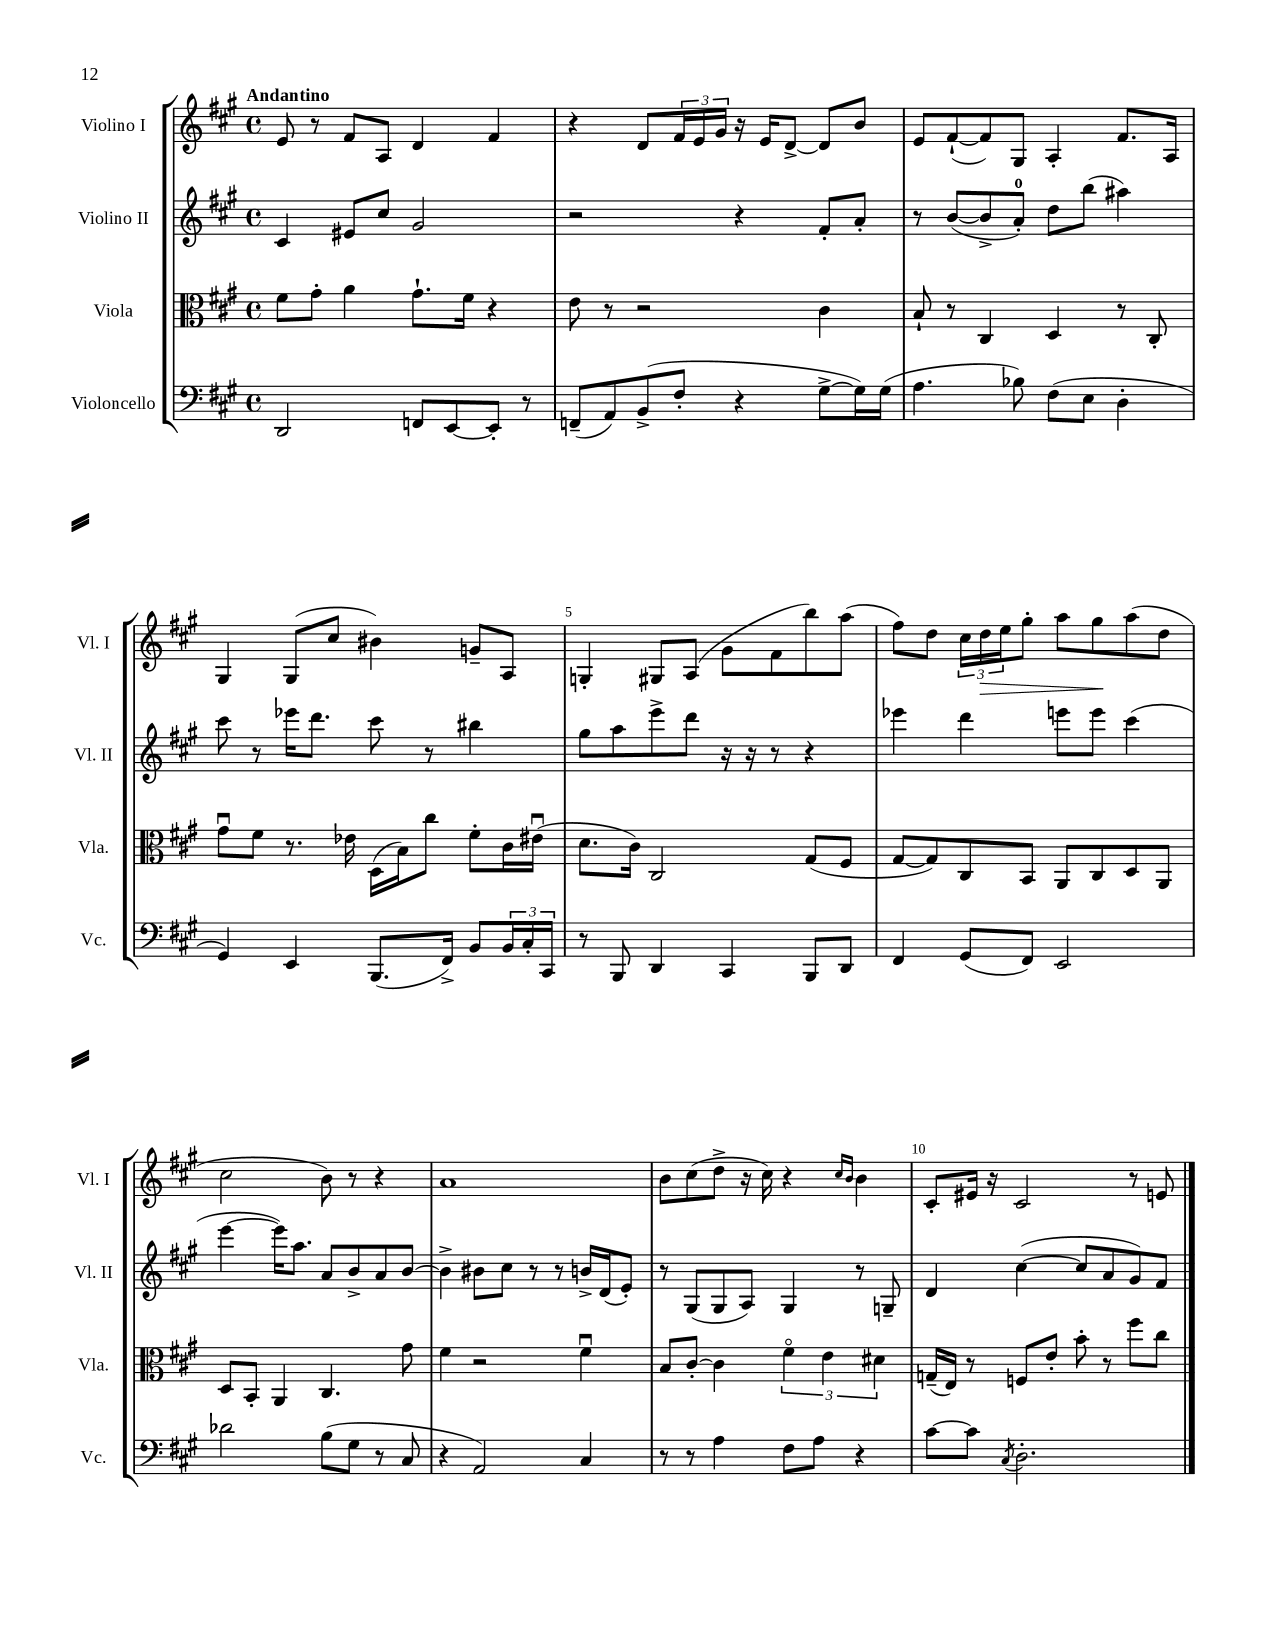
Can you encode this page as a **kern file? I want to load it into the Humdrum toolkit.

**kern	**kern	**kern	**kern	**dynam
*part4	*part3	*part2	*part1	*part1
*staff4	*staff3	*staff2	*staff1	*staff1
*I"Violoncello	*I"Viola	*I"Violino II	*I"Violino I	*
*I'Vc.	*I'Vla.	*I'Vl. II	*I'Vl. I	*
*clefF4	*clefC3	*clefG2	*clefG2	*
*k[f#c#g#]	*k[f#c#g#]	*k[f#c#g#]	*k[f#c#g#]	*
*M4/4	*M4/4	*M4/4	*M4/4	*
*met(c)	*met(c)	*met(c)	*met(c)	*
=1	=1	=1	=1	=1
!	!	!	!LO:TX:a:B:t=Andantino	!
2DD/	8f#\L	4c#/	8e/	.
.	8g#'\J	.	8r	.
.	4a\	8e#X/L	8f#/L	.
.	.	8cc#/J	8A/J	.
8FFn/L	8.g#`\L	2g#/	4d/	.
[8EE/	.	.	.	.
.	16f#\Jk	.	.	.
8EE'/J]	4r	.	4f#/	.
8r	.	.	.	.
=2	=2	=2	=2	=2
(8FFn~/L	8e\	2r	4r	.
8AA/)	8r	.	.	.
(8BB^/	2r	.	8d/L	.
8F#'/J	.	.	24f#/L	.
.	.	.	24e/	.
.	.	.	24g#/JJ	.
4r	.	4r	16r	.
.	.	.	16e/KL	.
.	.	.	[8d^/J	.
[8G#^\L	4c#\	8f#'/L	8d/L]	.
16G#\L])	.	8a'/J	8b/J	.
(16G#\JJ	.	.	.	.
=3	=3	=3	=3	=3
4.A\	8B`/	8r	8e/L	.
.	8r	([8b/L	([8f#`/	.
.	4C#/	8b^/]	8f#/])	.
8B-X\)	.	8a'/J)	8G#/J	.
(8F#\L	4D/	8dd\L	4A'/	.
8E\J	.	(8bb\J	.	.
4D'\	8r	4aa#X\)	8.f#/L	.
.	8C#'/	.	.	.
.	.	.	16A/Jk	.
!!LO:LB:g=z
=4	=4	=4	=4	=4
4GG#/)	8g#u\L	8ccc#\	4G#/	.
.	8f#\J	8r	.	.
4EE/	8.r	16eee-X\KL	(8G#/L	.
.	.	8.ddd\J	.	.
.	.	.	8cc#/J	.
.	16e-X\	.	.	.
(8.BBB/L	(16D\LL	8ccc#\	4b#X\)	.
.	16B\J)	.	.	.
.	8cc#\J	8r	.	.
16FF#^/Jk)	.	.	.	.
8BB/L	8f#'\L	4bb#X\	8gn~/L	.
24BB/L	16c#\L	.	8A/J	.
24C#'/	.	.	.	.
.	(16e#Xu\JJ	.	.	.
24CC#/JJ	.	.	.	.
=5	=5	=5	=5	=5
8r	8.d\L	8gg#\L	4Gn'/	.
8BBB/	.	8aa\	.	.
.	16c#\Jk)	.	.	.
4DD/	2C#/	8eee^\	8G#X/L	.
.	.	8ddd\J	(8A/J	.
4CC#/	.	16r	8g#\L	.
.	.	16r	.	.
.	.	8r	8f#\	.
8BBB/L	(8G#/L	4r	8bb\)	.
8DD/J	8F#/J	.	(8aa\J	.
=6	=6	=6	=6	=6
4FF#/	[8G#/L	4eee-X\	8ff#\L)	.
.	8G#/])	.	8dd\J	.
(8GG#/L	8C#/	4ddd\	24cc#\LL	.
!	!	!	!	!LO:HP:b
.	.	.	24dd\	>
.	.	.	24ee\J	.
8FF#/J)	8BB/J	.	8gg#'\J	.
2EE/	8AA/L	8eeen\L	8aa\L	.
.	8C#/	8eee\J	8gg#\	.
.	8D/	(4ccc#\	(8aa\	]
.	8AA/J	.	8dd\J	.
!!LO:LB:g=z
=7	=7	=7	=7	=7
2d-X\	8D/L	[4eee\	2cc#\	.
.	8BB'/J	.	.	.
.	4AA/	16eee\KL])	.	.
.	.	8.aa\J	.	.
(8B\L	4.C#/	8a/L	8b\)	.
8G#\J	.	8b^/	8r	.
8r	.	8a/	4r	.
8C#/	8g#\	[8b/J	.	.
=8	=8	=8	=8	=8
4r	4f#\	4b^\]	1a	.
2AA/)	2r	8b#X\L	.	.
.	.	8cc#\J	.	.
.	.	8r	.	.
.	.	8r	.	.
4C#/	4f#u\	16bn^/LL	.	.
.	.	(16d/J	.	.
.	.	8e'/J)	.	.
=9	=9	=9	=9	=9
8r	8B/L	8r	8b\L	.
8r	[8c#'/J	(8G#/L	(8cc#\	.
4A\	4c#\]	8G#/	8dd^\J	.
.	.	8A/J)	16r	.
.	.	.	16cc#\)	.
8F#\L	6f#\	4G#/	4r	.
8A\J	.	.	.	.
.	6e\	.	.	.
.	.	.	16qqcc#/LL	.
.	.	.	16qqb/JJ	.
4r	.	8r	4b\	.
.	6d#X\	.	.	.
.	.	8Gn~/	.	.
=10	=10	=10	=10	=10
[8c#\L	(16Gn~/LL	4d/	8c#'/L	.
.	16E/JJ)	.	.	.
8c#\J]	8r	.	16e#X/Jk	.
.	.	.	16r	.
8qC#/	.	.	.	.
2.D'\	8Fn/L	([4cc#\	2c#/	.
.	8e'/J	.	.	.
.	8b'\	8cc#/L]	.	.
.	8r	8a/	.	.
.	8ff#\L	8g#/)	8r	.
.	8cc#\J	8f#/J	8en/	.
==	==	==	==	==
*-	*-	*-	*-	*-
